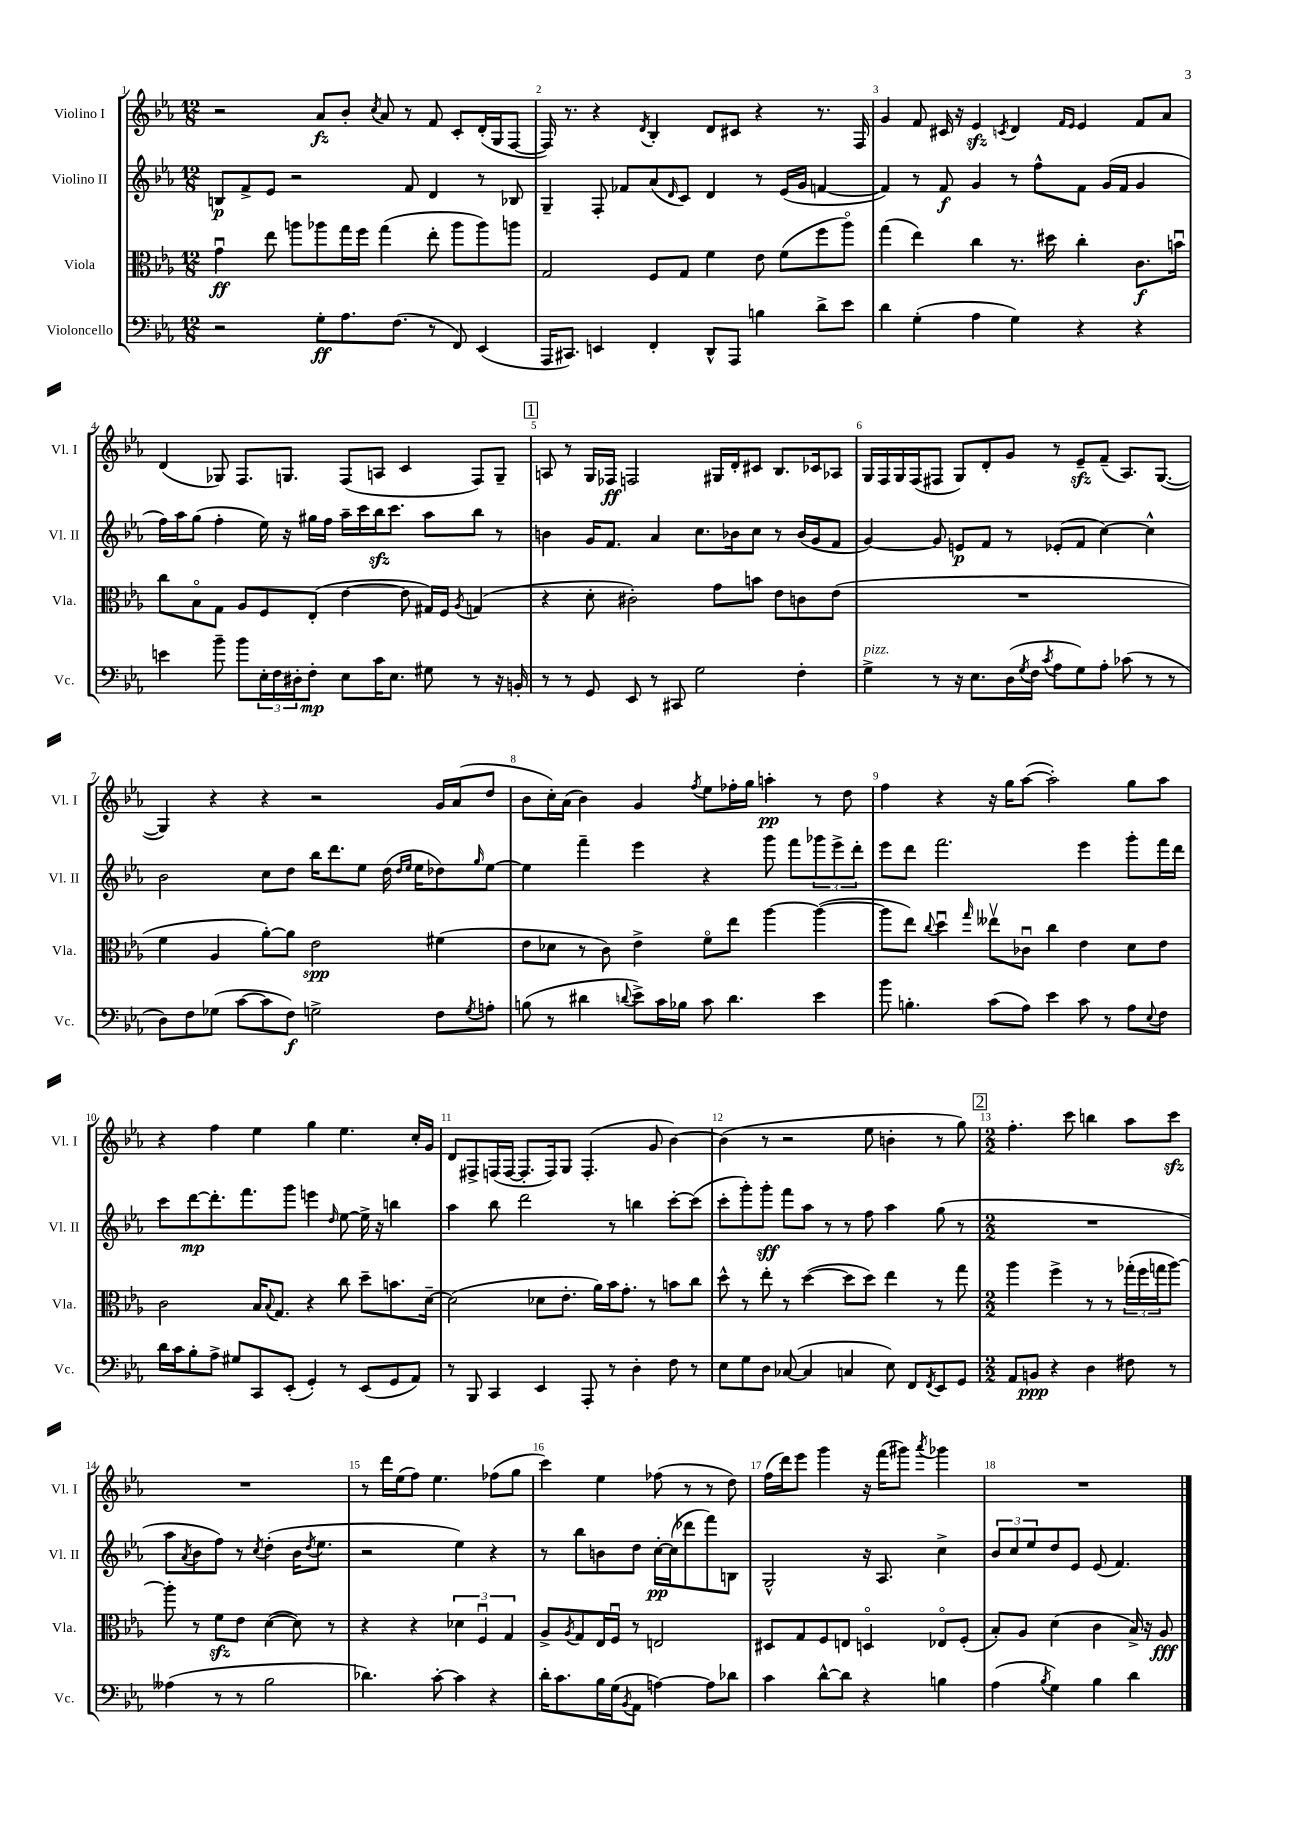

**kern	**dynam	**kern	**dynam	**kern	**dynam	**kern	**dynam
*part4	*part4	*part3	*part3	*part2	*part2	*part1	*part1
*staff4	*staff4	*staff3	*staff3	*staff2	*staff2	*staff1	*staff1
*I"Violoncello	*	*I"Viola	*	*I"Violino II	*	*I"Violino I	*
*I'Vc.	*	*I'Vla.	*	*I'Vl. II	*	*I'Vl. I	*
*clefF4	*	*clefC3	*	*clefG2	*	*clefG2	*
*k[b-e-a-]	*	*k[b-e-a-]	*	*k[b-e-a-]	*	*k[b-e-a-]	*
*M12/8	*	*M12/8	*	*M12/8	*	*M12/8	*
=1	=1	=1	=1	=1	=1	=1	=1
2r	.	4gu\	ff	8Bn/L	p	2r	.
.	.	.	.	8f^/	.	.	.
.	.	8ee-\	.	8e-/J	.	.	.
.	.	8aan\L	.	2r	.	.	.
8G'\L	ff	8aa-X\	.	.	.	8a-/L	fz
8.A-\	.	16gg\L	.	.	.	8b-'/J	.
.	.	16ff\JJ	.	.	.	.	.
.	.	.	.	.	.	8qcc/	.
.	.	(4gg\	.	.	.	8a-/	.
(8.F\J	.	.	.	.	.	.	.
.	.	.	.	8f/	.	8r	.
8r	.	8ee-'\	.	4d/	.	8f/	.
8FF/)	.	8aa-\L	.	.	.	8c'/L	.
(4EE-/	.	8aa-\)	.	8r	.	(16d'/L	.
.	.	.	.	.	.	16G/J	.
.	.	8aan\J	.	8B-X/	.	[8F/J	.
=2	=2	=2	=2	=2	=2	=2	=2
16AAA-/KL	.	2G/	.	4G~/	.	16F/])	.
8.CC#X/J)	.	.	.	.	.	8.r	.
4EEn/	.	.	.	8F'/	.	4r	.
.	.	.	.	8f-X/L	.	.	.
.	.	.	.	.	.	8qd/	.
4FF'/	.	8F/L	.	(8a-/	.	4B-'/	.
.	.	.	.	16qqd/	.	.	.
.	.	8G/J	.	8c/J)	.	.	.
8DD^^/L	.	4f\	.	4d/	.	8d/L	.
8AAA-/J	.	.	.	.	.	8c#X/J	.
4Bn\	.	8e-\	.	8r	.	4r	.
.	.	(8f\L	.	(16e-/LL	.	.	.
.	.	.	.	16g/JJ	.	.	.
8d^\L	.	8ff\	.	[4fn/	.	8.r	.
8e-\J	.	8aa-\J)	.	.	.	.	.
.	.	.	.	.	.	16F/	.
=3	=3	=3	=3	=3	=3	=3	=3
4d\	.	(4gg\	.	4f/])	.	4g/	.
(4G'\	.	4ee-\)	.	8r	.	8f/	.
.	.	.	.	8f/	f	16c#X/	.
.	.	.	.	.	.	16r	.
4A-\	.	4cc\	.	4g/	.	4e-zz/	.
.	.	.	.	.	.	8qcn/	.
4G\)	.	8.r	.	8r	.	4d/	.
.	.	.	.	8ff^^\L	.	.	.
.	.	16dd#X\	.	.	.	.	.
.	.	.	.	.	.	16qqf/LL	.
.	.	.	.	.	.	16qqe-/JJ	.
4r	.	4cc'\	.	8f\J	.	4e-/	.
.	.	.	.	(16g/LL	.	.	.
.	.	.	.	16f/JJ	.	.	.
4r	.	8.c\L	f	4g/	.	8f/L	.
.	.	.	.	.	.	8a-/J	.
.	.	16bnu\Jk	.	.	.	.	.
!!LO:LB:g=z
=4	=4	=4	=4	=4	=4	=4	=4
4en\	.	8cc\L	.	16ff\LL)	.	(4d/	.
.	.	.	.	16aa-\J	.	.	.
.	.	8B-\	.	(8gg\J	.	.	.
8b-~\	.	8G\J	.	4ff'\	.	8G-X/)	.
8b-\L	.	8A-/L	.	.	.	8.F/L	.
24E-'\L	.	8F/	.	16ee-\)	.	.	.
24F\	.	.	.	.	.	.	.
.	.	.	.	16r	.	8.Gn/J	.
24D#X'\J	.	.	.	.	.	.	.
8F'\J	mp	(8E-'/J	.	16gg#X\LL	.	.	.
.	.	.	.	16ff\JJ	.	.	.
8E-\L	.	[4e-\	.	16aa-~\LL	.	(8F/L	.
.	.	.	.	16ccc\	.	.	.
16c\K	.	.	.	16bb-zz\J	.	8An/J	.
8.E-\J	.	.	.	8.ccc\J	.	.	.
.	.	8e-\]	.	.	.	4c/	.
8G#X\	.	16G#X/LL)	.	8aa-\L	.	.	.
.	.	16F/JJ	.	.	.	.	.
.	.	8qA-/	.	.	.	.	.
8r	.	(4Gn/	.	8bb-\J	.	8F/L)	.
16r	.	.	.	8r	.	8G~/J	.
16BBn'/	.	.	.	.	.	.	.
!!LO:REH:place=s1:t=1
=5	=5	=5	=5	=5	=5	=5	=5
8r	.	4r	.	4bn\	.	8An/	.
8r	.	.	.	.	.	8r	.
8GG/	.	8d'\	.	16g/KL	.	16G/LL	.
.	.	.	.	8.f/J	.	16F-X/JJ	ff
8EE-/	.	2c#X'\)	.	.	.	2Fn/	.
8r	.	.	.	4a-/	.	.	.
8CC#X/	.	.	.	.	.	.	.
2G\	.	.	.	8.cc\L	.	.	.
.	.	8g\L	.	.	.	16G#X/LL	.
.	.	.	.	16b-X\k	.	16d'/J	.
.	.	8bn\J	.	8cc\J	.	8c#X/J	.
.	.	8e-\L	.	8r	.	8.B-/L	.
4F'\	.	8cn\	.	(16b-/LL	.	.	.
.	.	.	.	16g/J	.	16c-X/k	.
.	.	(8e-\J	.	8f/J	.	8A-X/J	.
=6	=6	=6	=6	=6	=6	=6	=6
!LO:TX:a:i:t=pizz.	!	!	!	!	!	!	!
4G^\	.	1.r	.	[4g/)	.	16G/LL	.
.	.	.	.	.	.	16F/	.
.	.	.	.	.	.	16G/	.
.	.	.	.	.	.	(16F/J	.
8r	.	.	.	8g/]	.	8F#X/J	.
16r	.	.	.	8en/L	p	8G/L)	.
8.E-\L	.	.	.	.	.	.	.
.	.	.	.	8f/J	.	8d'/	.
(16D\L	.	.	.	8r	.	8g/J	.
8qG/	.	.	.	.	.	.	.
16F\JJ	.	.	.	.	.	.	.
8qc/	.	.	.	.	.	.	.
8A-\L	.	.	.	(8e-X'/L	.	8r	.
8G\)	.	.	.	8f/J	.	8e-zz~/L	.
8A-'\J	.	.	.	[4cc\)	.	(8f~/J	.
(8c-X\	.	.	.	.	.	8.A-/L)	.
8r	.	.	.	4cc^^\]	.	.	.
.	.	.	.	.	.	([8.G/J	.
8r	.	.	.	.	.	.	.
!!LO:LB:g=z
=7	=7	=7	=7	=7	=7	=7	=7
8D\L)	.	4f\	.	2b-\	.	4G/])	.
8F\	.	.	.	.	.	.	.
(8G-X\J	.	4A-/	.	.	.	4r	.
[8c\L	.	.	.	.	.	.	.
8c\]	.	[8a-'\L)	.	8cc\L	.	4r	.
8F\J)	f	8a-\J]	.	8dd\J	.	.	.
2Gn^\	.	2e-\	spp	16bb-\KL	.	2r	.
.	.	.	.	8.ddd\	.	.	.
.	.	.	.	8ee-\J	.	.	.
.	.	.	.	(16dd\	.	.	.
.	.	.	.	16qqdd/LL	.	.	.
.	.	.	.	16qqee-/JJ	.	.	.
.	.	.	.	16ee-\KL	.	.	.
8F\L	.	(4f#X\	.	8dd-X\)	.	16g/LL	.
.	.	.	.	.	.	(16a-/J	.
8qG/	.	.	.	16qqgg/	.	.	.
8An'\J	.	.	.	[8ee-\J	.	8dd/J	.
=8	=8	=8	=8	=8	=8	=8	=8
(8Bn\	.	8e-\L	.	4ee-\]	.	8b-\L	.
8r	.	8d-X\J	.	.	.	16cc'\L)	.
.	.	.	.	.	.	(16a-\JJ	.
4d#X\	.	8r	.	4fff~\	.	4b-\)	.
.	.	8c\)	.	.	.	.	.
8qqdn/	.	.	.	.	.	.	.
8e-^\L)	.	4e-^\	.	4eee-\	.	4g/	.
16c\L	.	.	.	.	.	.	.
16B-X\JJ	.	.	.	.	.	.	.
.	.	.	.	.	.	8qff/	.
8c\	.	8f\L	.	4r	.	8ee-\L	.
4.d\	.	8ee-\J	.	.	.	16ff-X'\L	.
.	.	.	.	.	.	16gg\JJ	.
.	.	[4aa-\	.	8ggg\	.	4aan'\	pp
.	.	.	.	8fff\L	.	.	.
4e-\	.	(4aa-\_	.	12ggg-X\	.	8r	.
.	.	.	.	12eee-^\	.	.	.
.	.	.	.	.	.	8dd\	.
.	.	.	.	12ddd'\J	.	.	.
=9	=9	=9	=9	=9	=9	=9	=9
8b-\	.	8aa-\L]	.	8eee-\L	.	4ff\	.
4.Bn'\	.	8ee-\J)	.	8ddd\J	.	.	.
.	.	8qqcc/	.	.	.	.	.
.	.	4ddu\	.	2.fff\	.	4r	.
.	.	16qqgg/	.	.	.	.	.
(8c\L	.	8ee--Xv\L	.	.	.	16r	.
.	.	.	.	.	.	16gg\KL	.
8A-\J)	.	8c-Xu\J	.	.	.	([8aa-\J	.
4e-\	.	4cc\	.	.	.	2aa-'\])	.
8c\	.	4e-\	.	4eee-\	.	.	.
8r	.	.	.	.	.	.	.
8A-\L	.	8d\L	.	8ggg'\L	.	8gg\L	.
8qqE-/	.	.	.	.	.	.	.
8F\J	.	8e-\J	.	16fff\L	.	8aa-\J	.
.	.	.	.	16ddd\JJ	.	.	.
!!LO:LB:g=z
=10	=10	=10	=10	=10	=10	=10	=10
16d\LL	.	2c\	.	8ccc\L	.	4r	.
16c\J	.	.	.	.	.	.	.
8B-'\	.	.	.	[8ddd\	mp	.	.
8A-^\J	.	.	.	8.ddd'\]	.	4ff\	.
8G#X/L	.	.	.	.	.	.	.
.	.	.	.	8.fff\	.	.	.
8CC/	.	16B-/KL	.	.	.	4ee-\	.
.	.	8qqB-/	.	.	.	.	.
.	.	8.G/J	.	.	.	.	.
(8EE-'/J	.	.	.	8ggg\J	.	.	.
4GG'/)	.	4r	.	4eeen\	.	4gg\	.
.	.	.	.	16qqdd/	.	.	.
8r	.	8cc\	.	[8ee-\	.	4.ee-\	.
(8EE-/L	.	8dd~\L	.	16ee-^\]	.	.	.
.	.	.	.	16r	.	.	.
8GG/	.	8.bn\	.	4bbn\	.	.	.
8AA-/J)	.	.	.	.	.	16cc'/LL	.
.	.	[16d~\Jk	.	.	.	16g/JJ	.
=11	=11	=11	=11	=11	=11	=11	=11
8r	.	(2d\]	.	4aa-\	.	8d/L	.
8BBB-/	.	.	.	.	.	8F#X^/	.
4CC/	.	.	.	8bb-\	.	(16Fn/L	.
.	.	.	.	.	.	[16F/JJ	.
.	.	.	.	2ddd\	.	8.F'/L]	.
4EE-/	.	8d-X\L	.	.	.	.	.
.	.	.	.	.	.	16F/k)	.
.	.	8.e-'\J	.	.	.	8G/J	.
8AAA-'/	.	.	.	.	.	(4.F'/	.
.	.	16a-\LL)	.	.	.	.	.
8r	.	16b-\J	.	8r	.	.	.
.	.	8.g'\J	.	.	.	.	.
4D'\	.	.	.	4bbn\	.	.	.
.	.	8r	.	.	.	8g/	.
8F\	.	8bn\L	.	[8ccc'\L	.	[4b-\)	.
8r	.	8cc\J	.	(8ccc\J]	.	.	.
=12	=12	=12	=12	=12	=12	=12	=12
8E-\L	.	8dd^^\	.	8ccc'\L	.	(4b-\]	.
8G\	.	8r	.	8ggg'\)	.	.	.
8D\J	.	8ee-'\	.	8ggg'\J	sff	8r	.
([8C-X/	.	8r	.	8fff\L	.	2r	.
4C-/]	.	([4dd\	.	8aa-\J	.	.	.
.	.	.	.	8r	.	.	.
4Cn/	.	8dd\L]	.	8r	.	.	.
.	.	8dd\J)	.	8ff\	.	8ee-\	.
8E-\)	.	4ee-\	.	4aa-\	.	4bn'\	.
8FF/L	.	.	.	.	.	.	.
8qFF/	.	.	.	.	.	.	.
8EE-/	.	8r	.	(8gg\	.	8r	.
8GG/J	.	8gg\	.	8r	.	8gg\)	.
!!LO:REH:place=s1:t=2
=13	=13	=13	=13	=13	=13	=13	=13
*M2/2	*	*M2/2	*	*M2/2	*	*M2/2	*
8AA-/L	.	4aa-\	.	1r	.	4.ff'\	.
8BBn/J	ppp	.	.	.	.	.	.
4r	.	4ff^\	.	.	.	.	.
.	.	.	.	.	.	8ccc\	.
4D\	.	8r	.	.	.	4bbn\	.
.	.	8r	.	.	.	.	.
8F#X\	.	(24gg-X'\LL	.	.	.	8aa-\L	.
.	.	24ff\	.	.	.	.	.
.	.	24ggn\J	.	.	.	.	.
8r	.	[8aa-\J)	.	.	.	8ccczz\J	.
!!LO:LB:g=z
=14	=14	=14	=14	=14	=14	=14	=14
(4A--X\	.	8aa-'\]	.	8aa-\L	.	1r	.
.	.	.	.	8qa-/	.	.	.
.	.	8r	.	8b-\	.	.	.
8r	.	8fzz\L	.	8ff\J)	.	.	.
8r	.	8e-\J	.	8r	.	.	.
.	.	.	.	8qcc/	.	.	.
2B-\	.	([4d\	.	(4dd'\	.	.	.
.	.	8d\])	.	16b-\KL	.	.	.
.	.	.	.	8qdd/	.	.	.
.	.	.	.	8.ee-\J	.	.	.
.	.	8r	.	.	.	.	.
=15	=15	=15	=15	=15	=15	=15	=15
4.d-X\)	.	4r	.	2r	.	8r	.
.	.	.	.	.	.	16ddd\LL	.
.	.	.	.	.	.	(16ee-\J	.
.	.	4r	.	.	.	8ff\J)	.
[8c'\	.	.	.	.	.	4.ee-\	.
4c\]	.	6d-X\	.	4ee-\)	.	.	.
.	.	6Fu/	.	.	.	.	.
4r	.	.	.	4r	.	(8ff-X\L	.
.	.	6G/	.	.	.	.	.
.	.	.	.	.	.	8gg\J	.
=16	=16	=16	=16	=16	=16	=16	=16
16d'\KL	.	8A-^/L	.	8r	.	4ccc\)	.
8.c\	.	.	.	.	.	.	.
.	.	8qA-/	.	.	.	.	.
.	.	8G/	.	8bb-\L	.	.	.
16B-\L	.	16E-/L	.	8bn\	.	4ee-\	.
(16G\J	.	16Fu/JJ	.	.	.	.	.
8qBB-/	.	.	.	.	.	.	.
8AA-\J	.	8r	.	8dd\J	.	.	.
[4An\)	.	2En/	.	[16cc'\LL	pp	(8ff-X\	.
.	.	.	.	(16cc\J]	.	.	.
.	.	.	.	8ddd-X\	.	8r	.
8A\L]	.	.	.	8fff\)	.	8r	.
8d-X\J	.	.	.	8Bn\J	.	8dd\)	.
=17	=17	=17	=17	=17	=17	=17	=17
4c\	.	8D#X/L	.	2G^^/	.	(16ff\LL	.
.	.	.	.	.	.	16ddd\J)	.
.	.	8G/	.	.	.	8eee-\J	.
[8d^^\L	.	8F/	.	.	.	4ggg\	.
8d\J]	.	8En/J	.	.	.	.	.
4r	.	4Dn/	.	16r	.	16r	.
.	.	.	.	8.A-/	.	(16fff\KL	.
.	.	.	.	.	.	8ggg#X\J)	.
.	.	.	.	.	.	8qaaa-/	.
4Bn\	.	8E-X/L	.	4cc^\	.	4ggg-X\	.
.	.	(8F'/J	.	.	.	.	.
=18	=18	=18	=18	=18	=18	=18	=18
(4A-\	.	8B-'/L)	.	12b-/L	.	1r	.
.	.	.	.	12cc/	.	.	.
.	.	8A-/J	.	.	.	.	.
.	.	.	.	12ee-/	.	.	.
8qB-/	.	.	.	.	.	.	.
4G\)	.	(4d\	.	8dd/	.	.	.
.	.	.	.	8e-/J	.	.	.
4B-\	.	4c\	.	(8e-/	.	.	.
.	.	.	.	4.f/)	.	.	.
4d\	.	16B-^/)	.	.	.	.	.
.	.	16r	.	.	.	.	.
.	.	8A-/	fff	.	.	.	.
==	==	==	==	==	==	==	==
*-	*-	*-	*-	*-	*-	*-	*-
